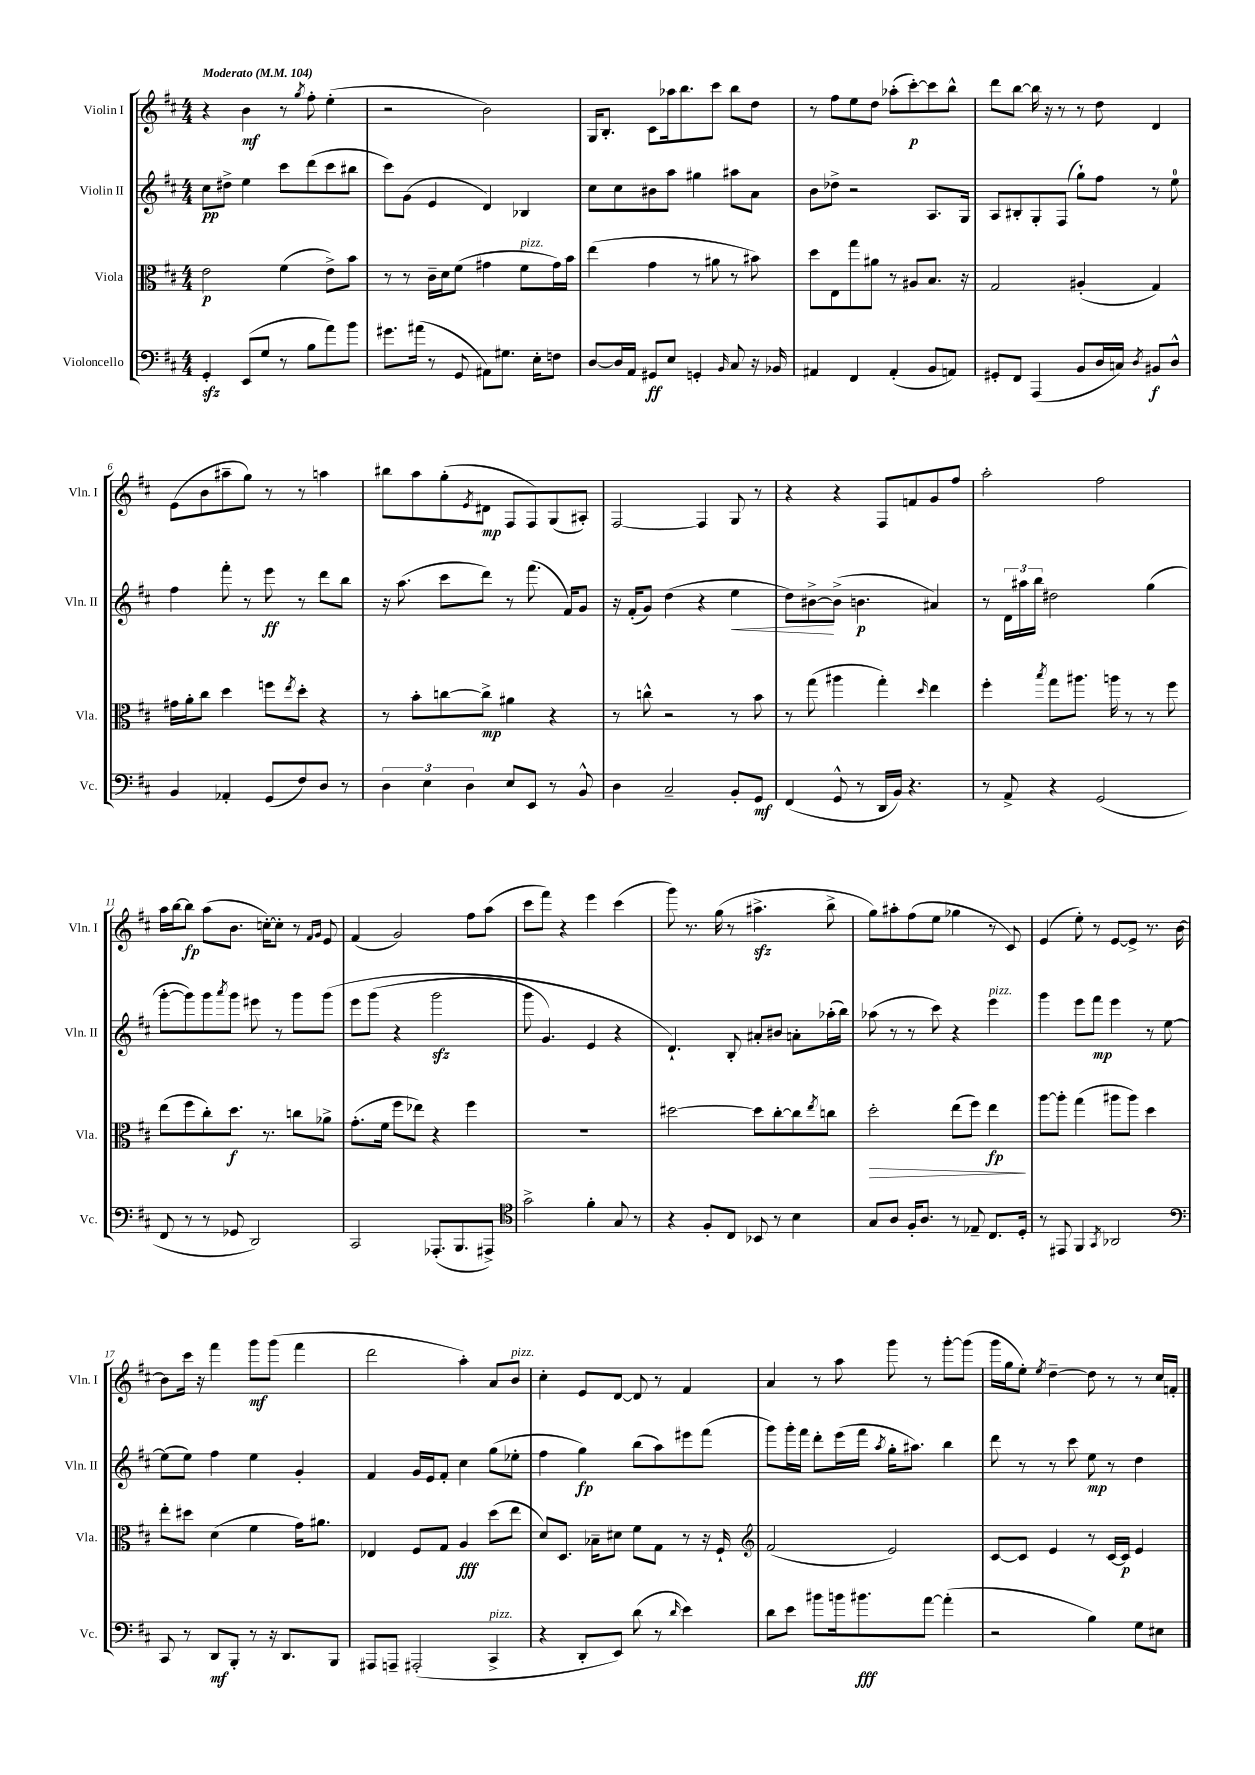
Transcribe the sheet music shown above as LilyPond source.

<<
\new StaffGroup <<
\new Staff = "s0" \with { instrumentName = "Violin I" shortInstrumentName = "Vln. I" } {
    \clef treble \key d \major \numericTimeSignature \time 4/4 \tempo "Moderato" 4 = 104
    r4 b'4\mf r8 \acciaccatura { g''8 } fis''8-. e''4-.( |
    r2 b'2) |
    g16 b8.-. cis'8 aes''16 b''8. cis'''8 b''8 d''8 |
    r8 fis''8 e''8 d''8 aes''8-.( cis'''8~-.\p) cis'''8 b''8-^ |
    d'''8 b''8~ b''16 r16 r8 r8 d''8 d'4 |
    e'8( b'8 ais''8-- g''8) r8 r8 a''4 |
    bis''8 a''8 g''8-.( \acciaccatura { e'8 } dis'8\mp fis8 fis8) g8( ais8-.) |
    fis2~ fis4 g8 r8 |
    r4 r4 fis8 f'8 g'8 fis''8 |
    a''2-. fis''2 |
    a''16 b''16~ b''8\fp a''8( b'8. c''16~-.) c''8-. r8 \grace { fis'16 g'16 } e'8 |
    fis'4( g'2) fis''8 a''8( |
    cis'''8 fis'''8) r4 e'''4 cis'''4( |
    g'''8) r8. g''16( r8 ais''4.->\sfz b''8-> |
    g''8) ais''8-. fis''8( e''8 ges''4 r8 cis'8) |
    e'4( e''8-.) r8 e'8~ e'8-> r8. b'16~ |
    b'8 cis'''16 r16 fis'''4 g'''8\mf g'''8( fis'''4 |
    d'''2 a''4-.) a'8 b'8^\markup { \italic "pizz." } |
    cis''4-. e'8 d'8~ d'8 r8 fis'4 |
    a'4 r8 a''8 g'''8 r8 g'''8~-. g'''8( |
    g'''16 g''16 e''8-.) \acciaccatura { e''8 } d''4~-- d''8 r8 r8 cis''16 f'16-. \bar "|." |
}
\new Staff = "s1" \with { instrumentName = "Violin II" shortInstrumentName = "Vln. II" } {
    \clef treble \key d \major \numericTimeSignature \time 4/4
    cis''8\pp dis''8-> e''4 cis'''8 d'''8( cis'''8 bis''8 |
    cis'''8) g'8( e'4 d'4) bes4 |
    cis''8 cis''8 bis'8 a''8 gis''4 ais''8 a'8 |
    b'8 des''8-> r2 a8. g16 |
    a8 bis8-. g8-. fis8( g''8-!) fis''8 r8 e''8-0 |
    fis''4 fis'''8-. r8 e'''8\ff r8 d'''8 b''8 |
    r16 a''8.( cis'''8 d'''8) r8 fis'''8.( fis'16) g'8 |
    r16 fis'16-.( g'8) d''4( r4 e''4\< |
    d''8) bis'8~->\! bis'8->( b'4.\p ais'4) |
    r8 \tuplet 3/2 { d'16 ais''16 b''16 } dis''2 g''4( |
    g'''8~-. g'''8) g'''8 \acciaccatura { a'''8 } g'''8 eis'''8 r8 g'''8 g'''8\( |
    e'''8 g'''8( r4 g'''2\sfz |
    g'''8 g'4.) e'4 r4 |
    d'4.-!\) b8-. ais'8-. bis'8 a'8-. aes''16-.( b''16) |
    aes''8( r8 r8 cis'''8) r4 e'''4^\markup { \italic "pizz." } |
    g'''4 e'''8 fis'''8\mp e'''4 r8 e''8~ |
    e''8( e''8) fis''4 e''4 g'4-. |
    fis'4 g'16 e'16 fis'8-. cis''4 g''8( ees''8-. |
    fis''4 g''4\fp) b''8( a''8) eis'''8 fis'''8( |
    g'''8) g'''16-. fis'''16 d'''8-. e'''16( fis'''16 \acciaccatura { a''8 } g''16-. ais''8.) b''4 |
    d'''8 r8 r8 cis'''8 e''8\mp r8 d''4 \bar "|." |
}
\new Staff = "s2" \with { instrumentName = "Viola" shortInstrumentName = "Vla." } {
    \clef alto \key d \major \numericTimeSignature \time 4/4
    e'2\p fis'4( e'8->) b'8 |
    r8 r8 cis'16-- d'16 fis'8( gis'4 fis'8^\markup { \italic "pizz." } gis'16) b'16 |
    e''4( g'4 r8 ais'8 r8 bis'8) |
    d''8 e8 g''8 ais'8 r8 ais8 b8. r16 |
    g2 ais4-.( g4) |
    gis'16 a'16-. cis''8 d''4 f''8 \acciaccatura { e''8 } d''8-. r4 |
    r8 b'8-. c''8~ c''8->\mp ais'4 r4 |
    r8 c''8-^ r2 r8 b'8 |
    r8 g''8( ais''4 g''4-.) \grace { d''16 } e''4 |
    fis''4-. \acciaccatura { b''8 } g''8 ais''8. a''16 r8 r8 fis''8 |
    e''8( fis''8 cis''8-.) d''8.\f r8. c''8 aes'8-> |
    g'8.-.( fis'16 fis''8 ees''8) r4 fis''4 |
    R1 |
    dis''2~ dis''8 cis''8~-. cis''8 \acciaccatura { e''8 } c''8 |
    d''2-.\> e''8( fis''8) e''4\fp\! |
    a''8~ a''8-. g''4( ais''8 ais''8) d''4 |
    e''8-. dis''8 d'4( fis'4 g'16) ais'8. |
    ees4 fis8 g8 a4\fff d''8( e''8 |
    d'8) d8. bes16-- dis'8 fis'8 g8 r8 r16 fis16-! |
    \clef treble fis'2( e'2) |
    cis'8~ cis'8 e'4 r8 cis'16~ cis'16\p e'4 \bar "|." |
}
\new Staff = "s3" \with { instrumentName = "Violoncello" shortInstrumentName = "Vc." } {
    \clef bass \key d \major \numericTimeSignature \time 4/4
    g,4-.\sfz e,8( g8 r8 b8 a'8) b'8 |
    gis'8. ais'16( r8 g,8 ais,8) gis8. e16-. f8 |
    d8~ d16 a,16 gis,8\ff e8 g,4-. \grace { b,16 } cis8 r16 bes,16 |
    ais,4 fis,4 ais,4-.( b,8 a,8) |
    gis,8-. fis,8 a,,4( b,8 d16 c16) \acciaccatura { d8 } bis,8\f d8-^ |
    b,4 aes,4-. g,8( fis8) d8 r8 |
    \tuplet 3/2 { d4 e4 d4 } e8 e,8 r8 b,8-^ |
    d4 cis2-- b,8-. g,8\mf |
    fis,4( g,8-^ r8 d,16 b,16) r4. |
    r8 a,8-> r4 g,2( |
    fis,8 r8 r8 ges,8 d,2) |
    cis,2 aes,,8.-.( b,,8. ais,,8->) |
    \clef tenor g'2-> fis'4-. g8 r8 |
    r4 fis8-. cis8 bes,8 r8 b4 |
    g8 a8 fis16-. a8. r8 ees8-- cis8. d16-. |
    r8 eis,8 fis,4 \acciaccatura { g,8 } aes,2 |
    \clef bass cis,8 r8 d,8\mf b,,8-. r8 r16 d,8. b,,8 |
    ais,,8 a,,8-- ais,,2-.( cis,4->^\markup { \italic "pizz." } |
    r4 d,8-. e,8) d'8( r8 \grace { d'16 } e'4) |
    d'8 e'8 bis'8 b'16 bis'8.\fff a'8~ a'4-.( |
    r2 b4) g8 eis8 \bar "|." |
}
>>
>>
